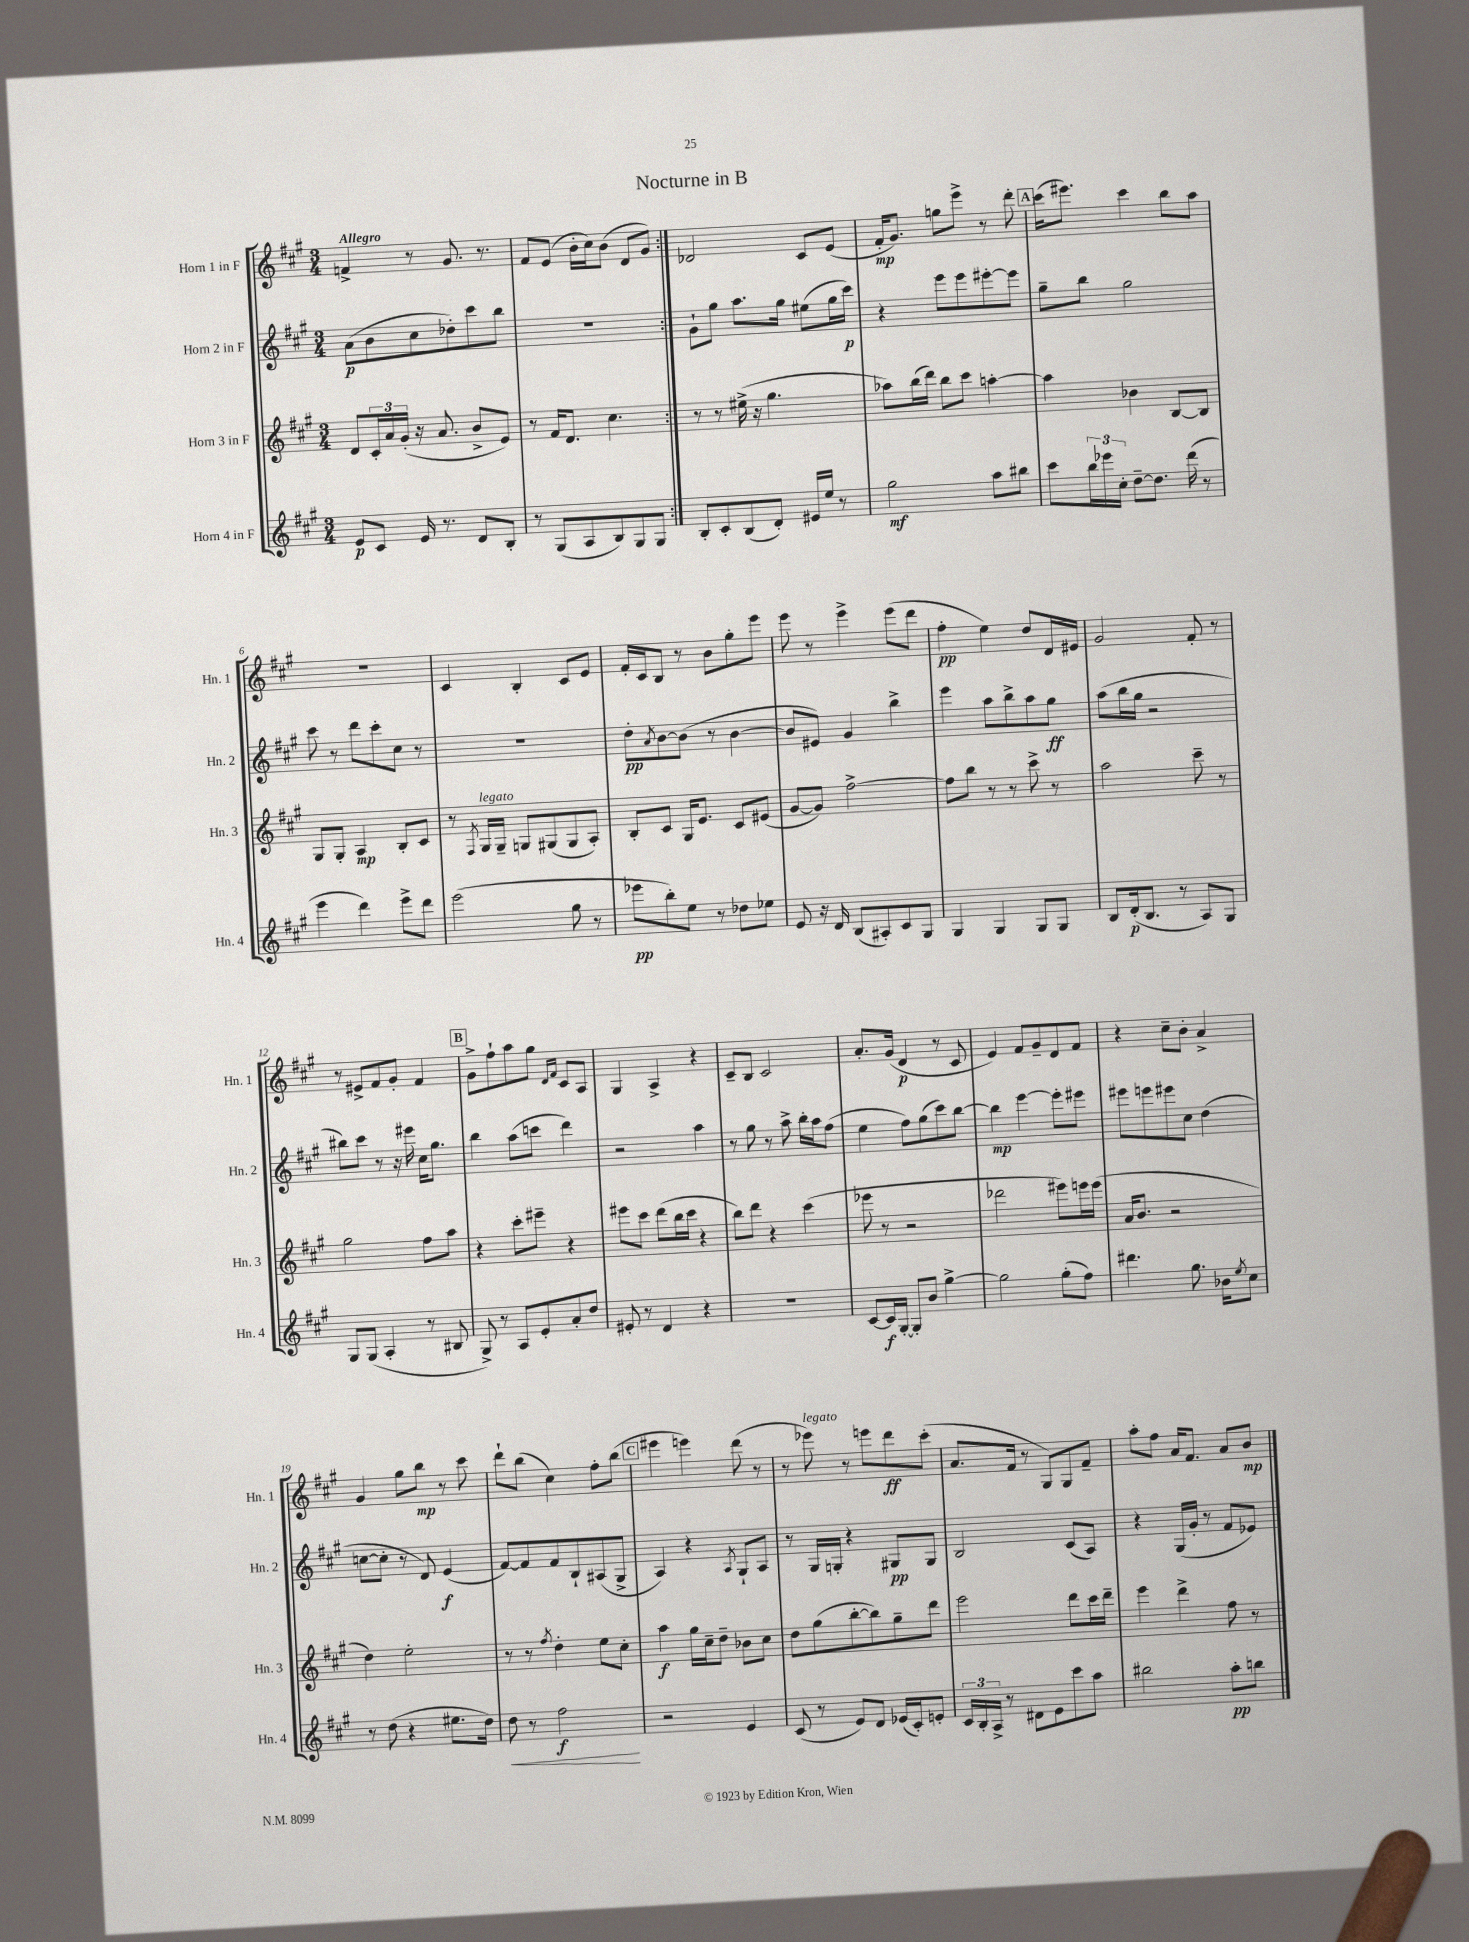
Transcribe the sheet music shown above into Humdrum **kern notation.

**kern	**dynam	**kern	**dynam	**kern	**dynam	**kern	**dynam
*part4	*part4	*part3	*part3	*part2	*part2	*part1	*part1
*staff4	*staff4	*staff3	*staff3	*staff2	*staff2	*staff1	*staff1
*I"Horn 4 in F	*	*I"Horn 3 in F	*	*I"Horn 2 in F	*	*I"Horn 1 in F	*
*I'Hn. 4	*	*I'Hn. 3	*	*I'Hn. 2	*	*I'Hn. 1	*
*clefG2	*	*clefG2	*	*clefG2	*	*clefG2	*
*k[f#c#g#]	*	*k[f#c#g#]	*	*k[f#c#g#]	*	*k[f#c#g#]	*
*M3/4	*	*M3/4	*	*M3/4	*	*M3/4	*
=1	=1	=1	=1	=1	=1	=1	=1
!	!	!	!	!	!	!LO:TX:a:B:t=Allegro	!
8e/L	p	8d/L	.	(8a\L	p	4fn^/	.
8c#/J	.	24c#'/L	.	8b\	.	.	.
.	.	24a/	.	.	.	.	.
.	.	(24g#'/JJ	.	.	.	.	.
16e/	.	16r	.	8cc#\	.	8r	.
8.r	.	8.a/	.	.	.	.	.
.	.	.	.	8dd-X'\)	.	8.g#/	.
8d/L	.	8b^/L	.	8ccc#\	.	.	.
.	.	.	.	.	.	8.r	.
8B'/J	.	8e/J)	.	8bb\J	.	.	.
=2	=2	=2	=2	=2	=2	=2	=2
8r	.	8r	.	2.r	.	8f#/L	.
(8G#/L	.	16f#/KL	.	.	.	(8e/J	.
.	.	8.d/J	.	.	.	.	.
8A/	.	.	.	.	.	16b'\LL	.
.	.	.	.	.	.	16cc#\J)	.
8B/)	.	4.cc#\	.	.	.	(8b\J	.
8G#/	.	.	.	.	.	8d/L	.
8G#/J	.	.	.	.	.	8g#/J)	.
=3:|!	=3:|!	=3:|!	=3:|!	=3:|!	=3:|!	=3:|!	=3:|!
8B'/L	.	8r	.	8g#`\L	.	2d-X/	.
8c#'/	.	8r	.	8gg#\J	.	.	.
(8B/	.	(16ee#X^\	.	8.aa\L	.	.	.
.	.	16r	.	.	.	.	.
8d'/J)	.	4.gg#\	.	.	.	.	.
.	.	.	.	16gg#\Jk	.	.	.
16e#X/LL	.	.	.	(8ee#X\L	.	8c#/L	.
16ee/JJ	.	.	.	.	.	.	.
8r	.	.	.	16gg#\L	.	(8e/J	.
.	.	.	.	16ccc#\JJ)	p	.	.
=4	=4	=4	=4	=4	=4	=4	=4
2gg#\	mf	8aa-X\L)	.	4r	.	16f#'/KL	mp
.	.	.	.	.	.	8.g#/J)	.
.	.	(16bb\L	.	.	.	.	.
.	.	16ddd\JJ)	.	.	.	.	.
.	.	8bb\L	.	8eee\L	.	8ggn\L	.
.	.	8ccc#\J	.	8eee\	.	8eee^\J	.
8aa\L	.	[4aan'\	.	[8eee#X'\	.	8r	.
8bb#X\J	.	.	.	8eee#\J]	.	8ddd'\	.
!!LO:REH:place=s1:t=A
=5	=5	=5	=5	=5	=5	=5	=5
8ccc#\L	.	4aa\]	.	8gg#~\L	.	(16ccc#\KL	.
.	.	.	.	.	.	8.eee#X\J)	.
24bb\L	.	.	.	8bb\J	.	.	.
24eee-X\	.	.	.	.	.	.	.
24cc#'\JJ	.	.	.	.	.	.	.
[8dd~\L	.	4b-X\	.	2gg#\	.	4ccc#\	.
8.dd\J]	.	.	.	.	.	.	.
.	.	[8B/L	.	.	.	8bb\L	.
(16ddd\	.	.	.	.	.	.	.
8r	.	8B/J]	.	.	.	8aa\J	.
!!LO:LB:g=z
=6	=6	=6	=6	=6	=6	=6	=6
4eee\	.	8G#/L	.	8ccc#\	.	2.r	.
.	.	8G#'/J	.	8r	.	.	.
4ddd\)	.	4A/	mp	8ddd\L	.	.	.
.	.	.	.	8ccc#'\	.	.	.
8eee^\L	.	8B'/L	.	8cc#\J	.	.	.
8ddd\J	.	8c#/J	.	8r	.	.	.
=7	=7	=7	=7	=7	=7	=7	=7
(2eee\	.	8r	.	2.r	.	4c#/	.
.	.	8qF#/	.	.	.	.	.
!	!	!LO:TX:a:i:t=legato	!	!	!	!	!
.	.	16G#/LL	.	.	.	.	.
.	.	16G#~/JJ	.	.	.	.	.
.	.	8Gn/L	.	.	.	4B'/	.
.	.	(8G#X/	.	.	.	.	.
8gg#\	.	8G#/	.	.	.	8c#/L	.
8r	.	8A'/J)	.	.	.	8e/J	.
=8	=8	=8	=8	=8	=8	=8	=8
8eee-X\L	pp	8B'/L	.	8dd'\L	pp	16f#'/LL	.
.	.	.	.	.	.	16c#/J	.
.	.	.	.	8qa/	.	.	.
8bb'\)	.	8c#/J	.	[8b\	.	8B/J	.
8ee\J	.	16G#/KL	.	(8b\J]	.	8r	.
.	.	8.e/J	.	.	.	.	.
8r	.	.	.	8r	.	8b\L	.
8dd-X\L	.	8c#/L	.	[4b\	.	8gg#'\	.
8ee-X\J	.	(8e#X/J	.	.	.	8eee\J	.
=9	=9	=9	=9	=9	=9	=9	=9
8e/	.	[8g#/L	.	8b/L]	.	8eee\	.
16r	.	8g#/J])	.	8e#X/J)	.	8r	.
16d/	.	.	.	.	.	.	.
(8B/L	.	[2ff#^\	.	4g#/	.	4eee^\	.
8A#X'/)	.	.	.	.	.	.	.
8c#/	.	.	.	4bb^\	.	(8eee\L	.
8G#/J	.	.	.	.	.	8ddd\J	.
=10	=10	=10	=10	=10	=10	=10	=10
4G#/	.	8ff#\L]	.	4eee\	.	4ff#'\	pp
.	.	8bb\J	.	.	.	.	.
4G#/	.	8r	.	8aa\L	.	4ee\)	.
.	.	8r	.	8bb^\	.	.	.
8G#/L	.	8ccc#^\	.	8aa\	.	8dd/L	.
8G#/J	.	8r	.	8gg#\J	ff	16d/L	.
.	.	.	.	.	.	16e#X/JJ	.
=11	=11	=11	=11	=11	=11	=11	=11
8B/L	.	2aa\	.	(8aa\L	.	2g#/	.
(16d'/k	p	.	.	16bb\L	.	.	.
8.B/J	.	.	.	16gg#\JJ	.	.	.
.	.	.	.	2r	.	.	.
8r	.	.	.	.	.	.	.
8A/L)	.	8ccc#~\	.	.	.	8f#'/	.
8G#/J	.	8r	.	.	.	8r	.
!!LO:LB:g=z
=12	=12	=12	=12	=12	=12	=12	=12
8G#/L	.	2gg#\	.	8bb#X\L)	.	8r	.
(8G#/J	.	.	.	8ccc#\J	.	8e#X^/L	.
4A'/	.	.	.	8r	.	8f#/	.
.	.	.	.	16r	.	8g#'/J	.
.	.	.	.	16eee#X\	.	.	.
8r	.	8ff#\L	.	16cc#\KL	.	4f#/	.
.	.	.	.	8.gg#\J	.	.	.
8B#X/	.	8aa\J	.	.	.	.	.
!!LO:REH:place=s1:t=B
=13	=13	=13	=13	=13	=13	=13	=13
8G#^/)	.	4r	.	4bb\	.	8g#^\L	.
8r	.	.	.	.	.	8ff#`\	.
8A/L	.	8ccc#'\L	.	(8aa\L	.	8aa\	.
8e'/	.	8eee#X~\J	.	8cccn\J	.	8gg#\J	.
.	.	.	.	.	.	16qqd/LL	.
.	.	.	.	.	.	16qqf#/JJ	.
8a'/	.	4r	.	4ddd\)	.	8c#/L	.
8dd/J	.	.	.	.	.	8A/J	.
=14	=14	=14	=14	=14	=14	=14	=14
8e#X'/	.	8eee#X\L	.	2r	.	4G#/	.
8r	.	8ccc#\J	.	.	.	.	.
4d/	.	(8ddd\L	.	.	.	4A^/	.
.	.	16bb\L	.	.	.	.	.
.	.	16ccc#\JJ	.	.	.	.	.
4r	.	4r	.	4aa\	.	4r	.
=15	=15	=15	=15	=15	=15	=15	=15
2.r	.	8bb\L)	.	8r	.	8c#~/L	.
.	.	8ddd\J	.	8gg#\	.	8B/J	.
.	.	4r	.	8r	.	2c#/	.
.	.	.	.	8aa^\	.	.	.
.	.	(4ccc#\	.	16bb'\LL	.	.	.
.	.	.	.	16aa\J	.	.	.
.	.	.	.	(8ff#\J	.	.	.
=16	=16	=16	=16	=16	=16	=16	=16
[8c#/L	.	8eee-X\	.	4ee\	.	8.a'/L	.
16c#/L]	f	8r	.	.	.	.	.
[16G#'/JJ	.	.	.	.	.	(16g#/Jk	.
8G#'/L]	.	2r	.	8ff#\L)	.	4d/	p
8b/J	.	.	.	(8gg#\	.	.	.
[4gg#^\	.	.	.	8ccc#\)	.	8r	.
.	.	.	.	[8bb\J	.	8c#/	.
=17	=17	=17	=17	=17	=17	=17	=17
2gg#\]	.	2ddd-X\	.	4bb\]	mp	4e/)	.
.	.	.	.	[4eee\	.	8f#/L	.
.	.	.	.	.	.	8g#~/	.
(8gg#'\L	.	8eee#X\L)	.	8eee'\L]	.	8d/	.
8ff#\J)	.	16eeen\L	.	8eee#X\J	.	8f#/J	.
.	.	(16eee\JJ	.	.	.	.	.
=18	=18	=18	=18	=18	=18	=18	=18
4.ddd#X\	.	16a/KL	.	8eee#X\L	.	4r	.
.	.	8.b/J	.	.	.	.	.
.	.	.	.	8eeen\	.	.	.
.	.	2r	.	8eee#X\	.	8cc#~\L	.
8.gg#\	.	.	.	8cc#\J	.	8b'\J	.
.	.	.	.	(4dd\	.	4a^/	.
16b-X\KL	.	.	.	.	.	.	.
8qee/	.	.	.	.	.	.	.
8cc#\J	.	.	.	.	.	.	.
!!LO:LB:g=z
=19	=19	=19	=19	=19	=19	=19	=19
8r	.	4dd\)	.	[8ccn\L	.	4g#/	.
(8dd\	.	.	.	8cc'\J]	.	.	.
4r	.	2ee'\	.	8r	.	8gg#\L	.
.	.	.	.	8d/)	.	8bb\J	mp
8.ee#X\L	.	.	.	(4e/	f	8r	.
.	.	.	.	.	.	8ccc#\	.
16dd\Jk)	.	.	.	.	.	.	.
=20	=20	=20	=20	=20	=20	=20	=20
!	!LO:HP:b	!	!	!	!	!	!
8dd\	<	8r	.	[8f#/L)	.	8ddd`\L	.
8r	.	8r	.	8f#/]	.	(8bb\J	.
.	.	8qff#/	.	.	.	.	.
2ff#\	f	4dd'\	.	8f#/	.	4cc#\)	.
.	.	.	.	8B`/	.	.	.
.	.	8ee\L	.	(8A#X/	.	8ff#'\L	.
.	.	8cc#'\J	.	8G#^/J	.	(8bb\J	.
.	[	.	.	.	.	.	.
!!LO:REH:place=s1:t=C
=21	=21	=21	=21	=21	=21	=21	=21
2r	.	4aa\	f	4A/)	.	4eee#X\	.
.	.	16gg#\LL	.	4r	.	4eeen\)	.
.	.	16cc#~\J	.	.	.	.	.
.	.	8dd~\J	.	.	.	.	.
.	.	.	.	8qA/	.	.	.
4e/	.	8b-X\L	.	8G#`/L	.	(8ddd\	.
.	.	8cc#\J	.	8A/J	.	8r	.
=22	=22	=22	=22	=22	=22	=22	=22
(8c#/	.	8dd\L	.	8r	.	8r	.
!	!	!	!	!	!	!LO:TX:a:i:t=legato	!
8r	.	(8gg#\	.	16G#/LL	.	8eee-X\)	.
.	.	.	.	16Gn'/JJ	.	.	.
8e/L)	.	[8bb'\	.	4r	.	8r	.
8d/J	.	8bb\])	.	.	.	8eeen\L	.
(16e-X/LL	.	8gg#~\	.	8G#X/L	pp	8ddd\	ff
16c#'/J)	.	.	.	.	.	.	.
8en'/J	.	8ddd\J	.	8G#/J	.	(8ccc#'\J	.
=23	=23	=23	=23	=23	=23	=23	=23
24c#/LL	.	2eee\	.	2B/	.	8.a/L	.
24B'/	.	.	.	.	.	.	.
24A^/JJ	.	.	.	.	.	.	.
8r	.	.	.	.	.	.	.
.	.	.	.	.	.	16f#/Jk	.
8d#X\L	.	.	.	.	.	8r	.
8e\	.	.	.	.	.	8G#/L)	.
8ccc#\	.	8ddd\L	.	(8c#/L	.	8G#/	.
8aa\J	.	16ccc#\L	.	8A/J)	.	8f#~/J	.
.	.	16ddd~\JJ	.	.	.	.	.
=24	=24	=24	=24	=24	=24	=24	=24
2bb#X\	.	4eee\	.	4r	.	8aa'\L	.
.	.	.	.	.	.	8ff#\J	.
.	.	4ddd^\	.	(16G#/LL	.	16a/KL	.
.	.	.	.	16g#'/JJ	.	8.f#/J	.
.	.	.	.	8r	.	.	.
8aa'\L	pp	8ff#\	.	8f#/L	.	8a/L	.
8bbn\J	.	8r	.	8e-X/J)	.	8b/J	mp
==	==	==	==	==	==	==	==
*-	*-	*-	*-	*-	*-	*-	*-
